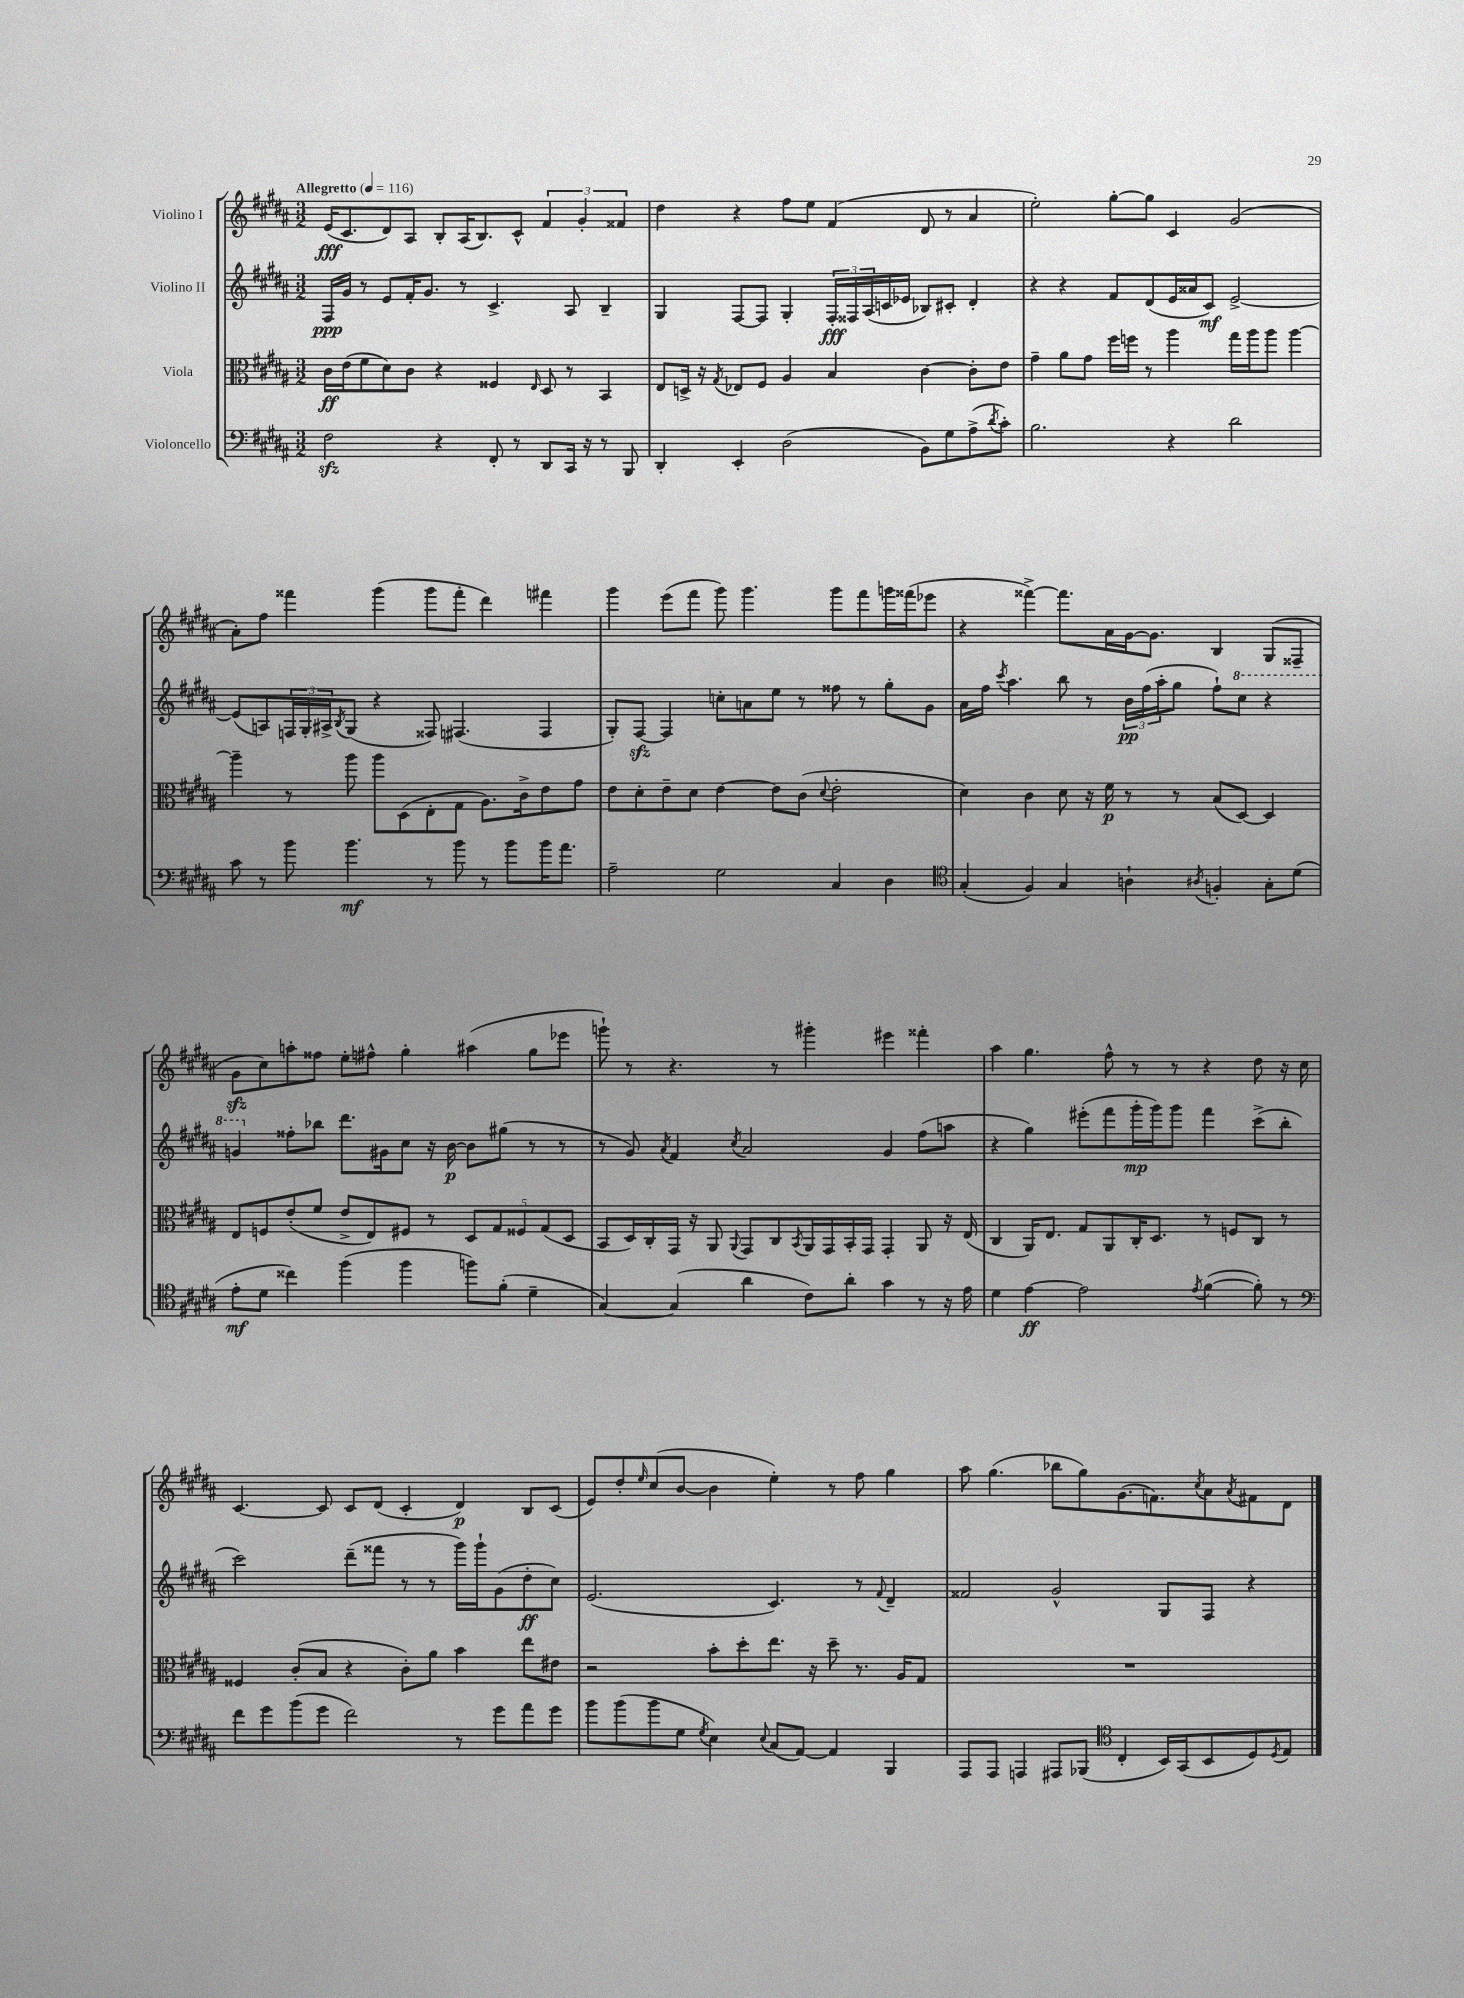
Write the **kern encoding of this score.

**kern	**kern	**kern	**kern
*staff4	*staff3	*staff2	*staff1
*clefF4	*clefC3	*clefG2	*clefG2
*k[f#c#g#d#a#]	*k[f#c#g#d#a#]	*k[f#c#g#d#a#]	*k[f#c#g#d#a#]
*M3/2	*M3/2	*M3/2	*M3/2
*MM116	*MM116	*MM116	*MM116
2F#	16c#	16F#	(16e
.	(16e	16g#	8.c#
.	8f#	8r	.
.	8d#)	8e	8d#)
.	8c#	16f#'	8A#
.	.	8.g#	.
4r	4r	.	8B'
.	.	8r	(16A#
.	.	.	8.B)
8FF#'	4F##	4.c#^	.
8r	.	.	8c#^^
.	16qqE	.	.
8DD#	8D#	.	6f#
16CC#	8r	8A#	.
.	.	.	6g#'
16r	.	.	.
8r	4BB	4B~	.
.	.	.	6f##
8BBB	.	.	.
=	=	=	=
4DD#'	8E	4G#	4dd#
.	16D^	.	.
.	16r	.	.
.	8qG#	.	.
4EE'	8E-	[8F#	4r
.	8F#	8F#]	.
(2D#	4A#	4G#'	8ff#
.	.	.	8ee
.	4B	24F#'	(4f#
.	.	24F##	.
.	.	(24A#	.
.	.	16c	.
.	.	16e-	.
8BB)	[4c#	8B-)	8d#
8G#	.	8c#'	8r
(8A#^	8c#']	4d#'	4a#
8qd#	.	.	.
8c#')	8e	.	.
=	=	=	=
2.B	4g#~	4r	2ee')
.	8a#	4r	.
.	8g#	.	.
.	16ff#	8f#	[8gg#'
.	16ff	.	.
.	8r	(8d#	8gg#]
4r	4aa#	16e	4c#
.	.	16a##	.
.	.	8c#)	.
2d#	16gg#	[2e^	(2g#
.	16aa#	.	.
.	8aa#	.	.
.	[4aa#	.	.
=	=	=	=
8c#	4aa#~]	(8e]	8a#')
8r	.	8A)	8ff#
8b	8r	24F	4fff##
.	.	24G#'	.
.	.	24A#^	.
.	.	8qB	.
4.b	8aa#	(8G#	.
.	8aa#	4r	(4ggg#
.	(8D#	.	.
8r	8E'	8F##)	8ggg#
8b	8G#	(4.F#	8fff##'
8r	8.A#)	.	4ddd#)
8b	.	.	.
.	16c#^	.	.
16b	8e	4F#	4fff#
8.a#	.	.	.
.	8g#	.	.
=	=	=	=
2A#~	8e	8G#')	4ggg#
.	8d#'	[8F#	.
.	8e~	4F#]	(8eee
.	8d#	.	8fff#
2G#	[4e	8cc'	8ggg#)
.	.	8a	4.ggg#
.	8e]	8ee	.
.	(8c#	8r	.
.	8qqd#	.	.
4C#	2e'	8ff##	8ggg#
.	.	8r	8fff#
4D#	.	8gg#'	16ggg
.	.	.	(16fff##
.	.	8g#	8eee-
=	=	=	=
*clefC4	*	*	*
(4G#'	4d#)	16a#	4r
.	.	16ff#	.
.	.	8qccc#	.
.	.	4.aa#	.
4F#)	4c#	.	[4fff##^)
4G#	8d#	8bb	8.fff##]
.	16r	8r	.
.	16f#	.	16a#
4A`	8r	24b	[16g#
.	.	(24ff#	.
.	.	.	8.g#]
.	.	24aa#'	.
.	8r	8gg#	.
8qA#	.	.	.
4F'	(8B	8ff#`)	4B
.	[8D#)	8ccc#	.
8G#'	4D#]	4r	(8G#
(8d#	.	.	8F##~
=	=	=	=
8e'	8E	4gg	8g#
8d#	8F	.	8cc#)
4cc##)	(8e'	8ff##'	8aa'
.	8f#	8bb-	8ff##
(4ff#	8e^	8.ddd#	8ee'
.	8E)	.	8ff#^^
.	.	16g#	.
4ff#	8F#	8cc#	4gg#'
.	8r	16r	.
.	.	[16b	.
8ff)	10D#	8b]	(4aa#
.	10G#	.	.
(8f#'	.	(8gg#	.
.	10F##	.	.
4d#~	.	8r	8gg#
.	(10G#	.	.
.	.	8r	8eee-
.	10D#	.	.
=	=	=	=
[4G#)	8BB	8r	8ggg`)
.	16D#)	8g#)	8r
.	16C#'	.	.
.	.	8qa#	.
(4G#]	16GG#	4f#	4.r
.	16r	.	.
.	8AA#	.	.
.	8qqAA#	8qcc#	.
4a#	8GG#	2a#	.
.	8C#	.	8r
.	8qBB	.	.
8c#)	16AA#	.	4ggg#'
.	16GG#	.	.
8a#'	16BB'	.	.
.	16GG#	.	.
4g#	4GG#'	4g#	4eee#
8r	8AA#	(8ff#	4fff##'
16r	16r	8aa	.
16e	(16E	.	.
=	=	=	=
4d#	4C#	4r	4aa#
[4e	16AA#)	4gg#)	4.gg#
.	8.E	.	.
2e]	8G#	(8eee#'	.
.	8AA#	8fff#	8ff#^^
.	16C#'	16ggg#'	8r
.	8.D#	16ggg#)	.
.	.	8ggg#	8r
8qe	.	.	.
([4f#	8r	4fff#	4r
.	8F	.	.
8f#'])	8C#	(8ccc#^	8dd#
8r	8r	8bb'	16r
.	.	.	16cc#
=	=	=	=
*clefF4	*	*	*
8f#	4F##	2ccc#)	[4.c#
8g#	.	.	.
(8b	(8c#'	.	.
8g#	8B	.	8c#]
2f#)	4r	(8ddd#~	8c#
.	.	8fff##	(8d#
.	8c#')	8r	4c#'
.	8a#	8r	.
8r	4b	16ggg#)	4d#)
.	.	16ggg#`	.
8g#	.	(8g#	.
8a#	8ee	8dd#'	8B
8g#	8e#	8cc#)	(8c#
=	=	=	=
8b	2r	(2.e	8e)
(8b	.	.	8dd#'
.	.	.	16qqee
8b	.	.	(8cc#
8G#	.	.	[8b
8qG#	.	.	.
4E)	8b'	.	4b]
.	8dd#'	.	.
8qqE	.	.	.
(8C#	8.ee	4.c#)	4ee')
[8AA#)	.	.	.
.	16r	.	.
4AA#]	8dd#~	.	8r
.	8.r	8r	8ff#
.	.	8qqf#	.
4BBB	.	4d#~	4gg#
.	16A#	.	.
.	8G#	.	.
=	=	=	=
8AAA#	1.r	2f##	8aa#
8AAA#	.	.	(4.gg#
4AAA	.	.	.
8AAA#	.	2g#^^	8bb-
(8BBB-	.	.	8gg#)
*clefC4	*	*	*
4C#'	.	.	(8.g#
.	.	.	8.f)
16BB)	.	8G#	.
(16GG#	.	.	.
.	.	.	8qcc#
8BB	.	8F#	8a#
.	.	.	8qa#
8D#)	.	4r	8f#
8qD#	.	.	.
8E	.	.	8d#
==	==	==	==
*-	*-	*-	*-
